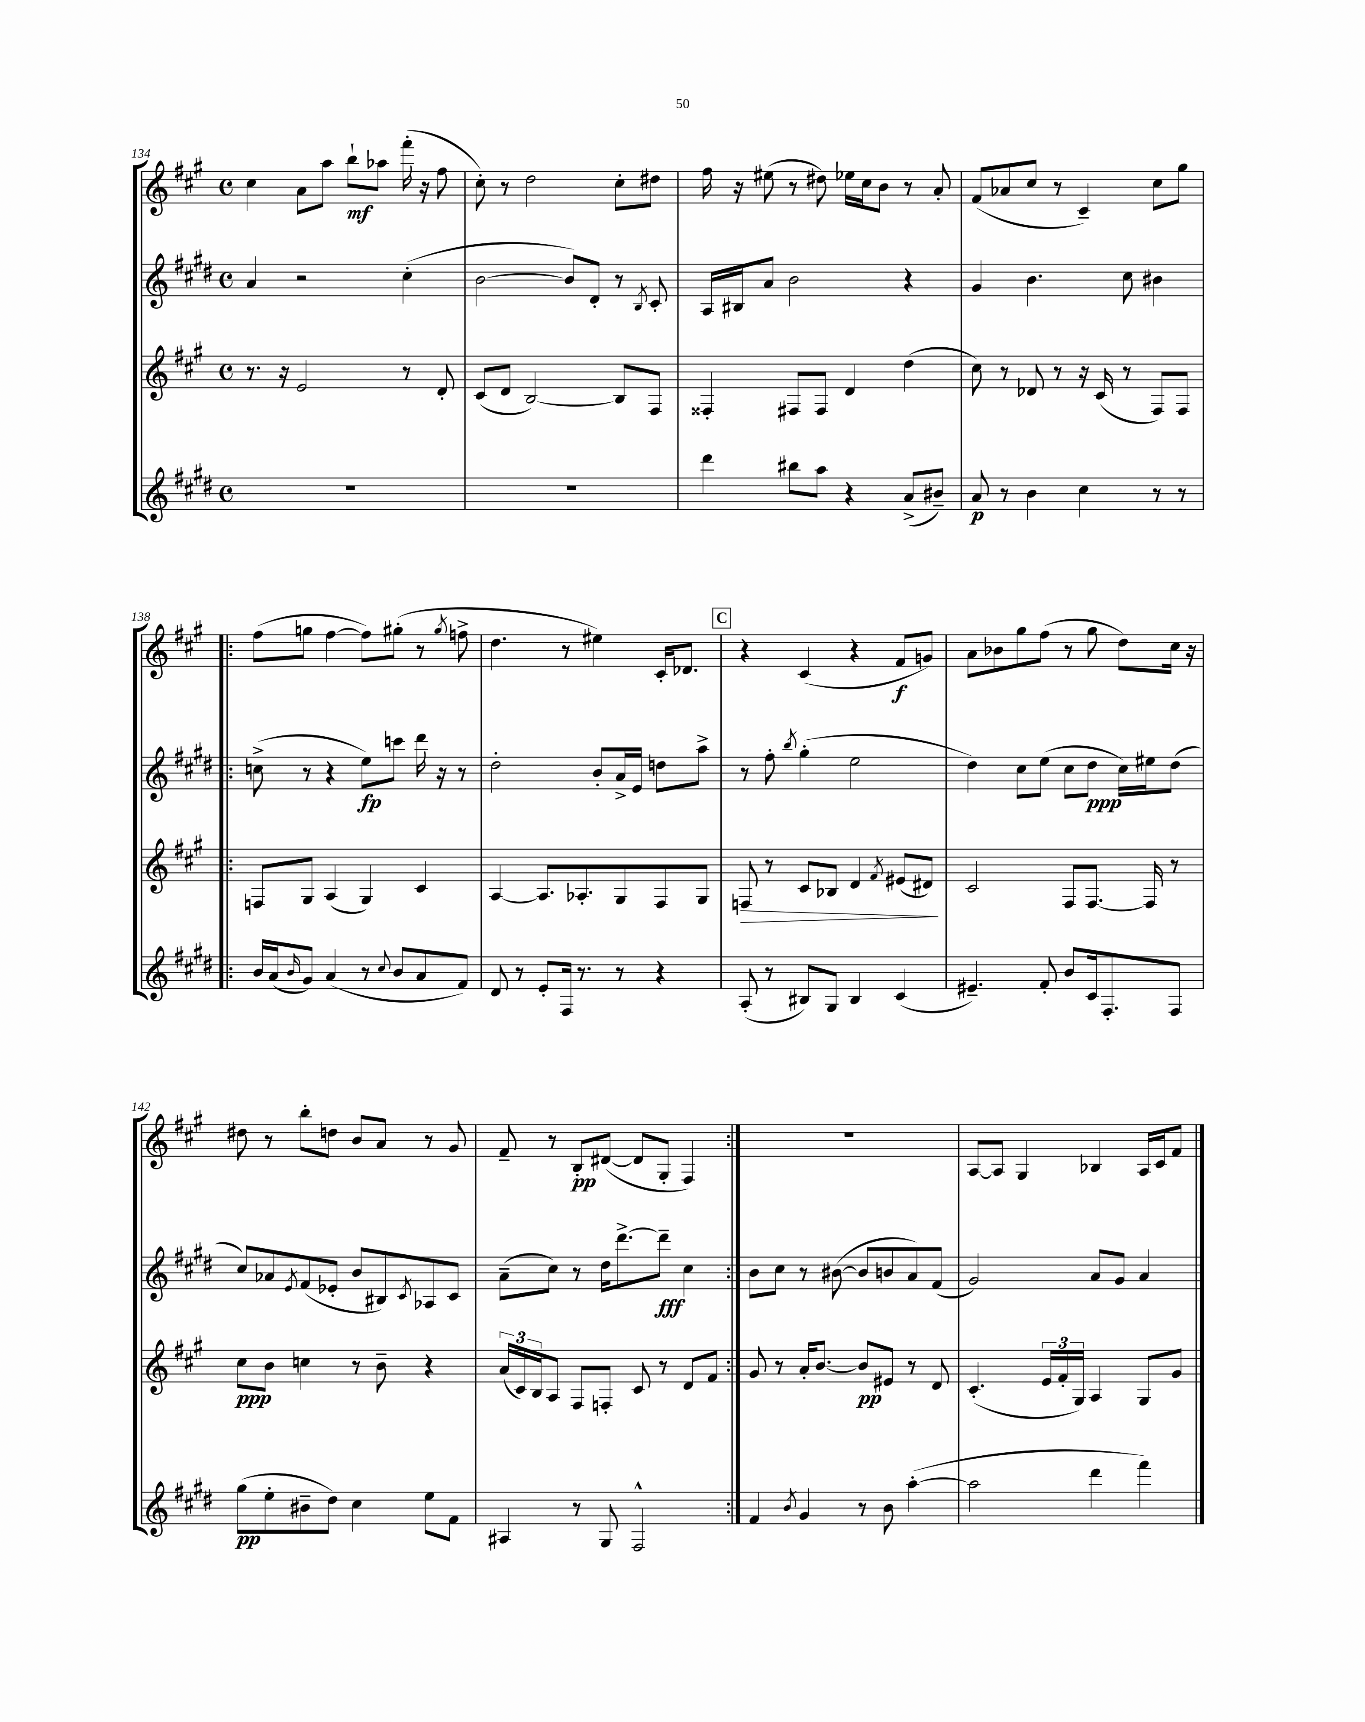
<<
\new StaffGroup <<
\new Staff = "s0" {
    \clef treble \key a \major \defaultTimeSignature \time 4/4
    cis''4 a'8 a''8 b''8-!\mf aes''8 fis'''16-.( r16 fis''8 |
    cis''8-.) r8 d''2 cis''8-. dis''8 |
    fis''16 r16 eis''8( r8 dis''8) ees''16 cis''16 b'8 r8 a'8-. |
    fis'8( aes'8 cis''8 r8 cis'4--) cis''8 gis''8 |
    \repeat volta 2 { fis''8( g''8 fis''4~ fis''8) gis''8-.( r8 \acciaccatura { gis''8 } f''8-> |
    d''4. r8 eis''4) cis'16-. des'8. |
    \mark \markup { \box "C" } r4 cis'4( r4 fis'8\f g'8) |
    a'8 bes'8 gis''8 fis''8( r8 gis''8 d''8) cis''16 r16 |
    dis''8 r8 b''8-. d''8 b'8 a'8 r8 gis'8 |
    fis'8-- r8 b8-.\pp dis'8~( dis'8 gis8-. fis4) | }
    R1 |
    a8~ a8 gis4 bes4 a16 cis'16 fis'8 \bar "|." |
}
\new Staff = "s1" {
    \clef treble \key e \major \defaultTimeSignature \time 4/4
    a'4 r2 cis''4-.( |
    b'2~ b'8) dis'8-. r8 \acciaccatura { b8 } cis'8-. |
    a16 bis16 a'8 b'2 r4 |
    gis'4 b'4. cis''8 bis'4 |
    \repeat volta 2 { c''8->( r8 r4 e''8\fp) c'''8 dis'''16 r16 r8 |
    dis''2-. b'8-. a'16-> e'16 d''8 a''8-> |
    \mark \markup { \box "C" } r8 fis''8-. \acciaccatura { b''8 } gis''4-.( e''2 |
    dis''4) cis''8 e''8( cis''8 dis''8\ppp cis''16) eis''16 dis''8( |
    cis''8) aes'8 \acciaccatura { e'8 } fis'8( ees'8-. b'8 bis8) \acciaccatura { cis'8 } aes8 cis'8 |
    a'8--( cis''8) r8 dis''16 dis'''8.~-> dis'''8--\fff cis''4 | }
    b'8 cis''8 r8 bis'8~( bis'8 b'8 a'8) fis'8( |
    gis'2) a'8 gis'8 a'4 \bar "|." |
}
\new Staff = "s2" {
    \clef treble \key a \major \defaultTimeSignature \time 4/4
    r8. r16 e'2 r8 d'8-. |
    cis'8( d'8 b2~) b8 fis8 |
    fisis4-. fis8 fis8 d'4 d''4( |
    cis''8) r8 des'8 r8 r16 cis'16( r8 fis8) fis8 |
    \repeat volta 2 { f8 gis8 a4( gis4) cis'4 |
    a4~ a8. aes8.-. gis8 fis8 gis8 |
    \mark \markup { \box "C" } f8\> r8 cis'8 bes8 d'4 \acciaccatura { fis'8 } eis'8( dis'8\!) |
    cis'2 fis8 fis8.~ fis16 r8 |
    cis''8\ppp b'8 c''4 r8 b'8-- r4 |
    \tuplet 3/2 { a'16( cis'16) b16 } a8 fis8 f8-. cis'8 r8 d'8 fis'8 | }
    gis'8 r8 a'16-. b'8.~ b'8\pp eis'8 r8 d'8 |
    cis'4.-.( \tuplet 3/2 { e'16 fis'16-. gis16) } a4 gis8 gis'8 \bar "|." |
}
\new Staff = "s3" {
    \clef treble \key e \major \defaultTimeSignature \time 4/4
    R1 |
    R1 |
    dis'''4 bis''8 a''8 r4 a'8->( bis'8--) |
    a'8\p r8 b'4 cis''4 r8 r8 |
    \repeat volta 2 { b'16 a'16( \grace { b'16 } gis'8) a'4( r8 \appoggiatura { cis''8 } b'8 a'8 fis'8) |
    dis'8 r8 e'8-. fis16 r8. r8 r4 |
    \mark \markup { \box "C" } a8-.( r8 bis8) gis8 bis4 cis'4( |
    eis'4.--) fis'8-. b'8 cis'16 fis8.-. fis8 |
    gis''8\pp( e''8-. bis'8-- dis''8) cis''4 e''8 fis'8 |
    ais4 r8 gis8 fis2-^ | }
    fis'4 \acciaccatura { b'8 } gis'4 r8 b'8 a''4~-.( |
    a''2 dis'''4 fis'''4) \bar "|." |
}
>>
>>
\layout { \context { \Score currentBarNumber = #134 } }
